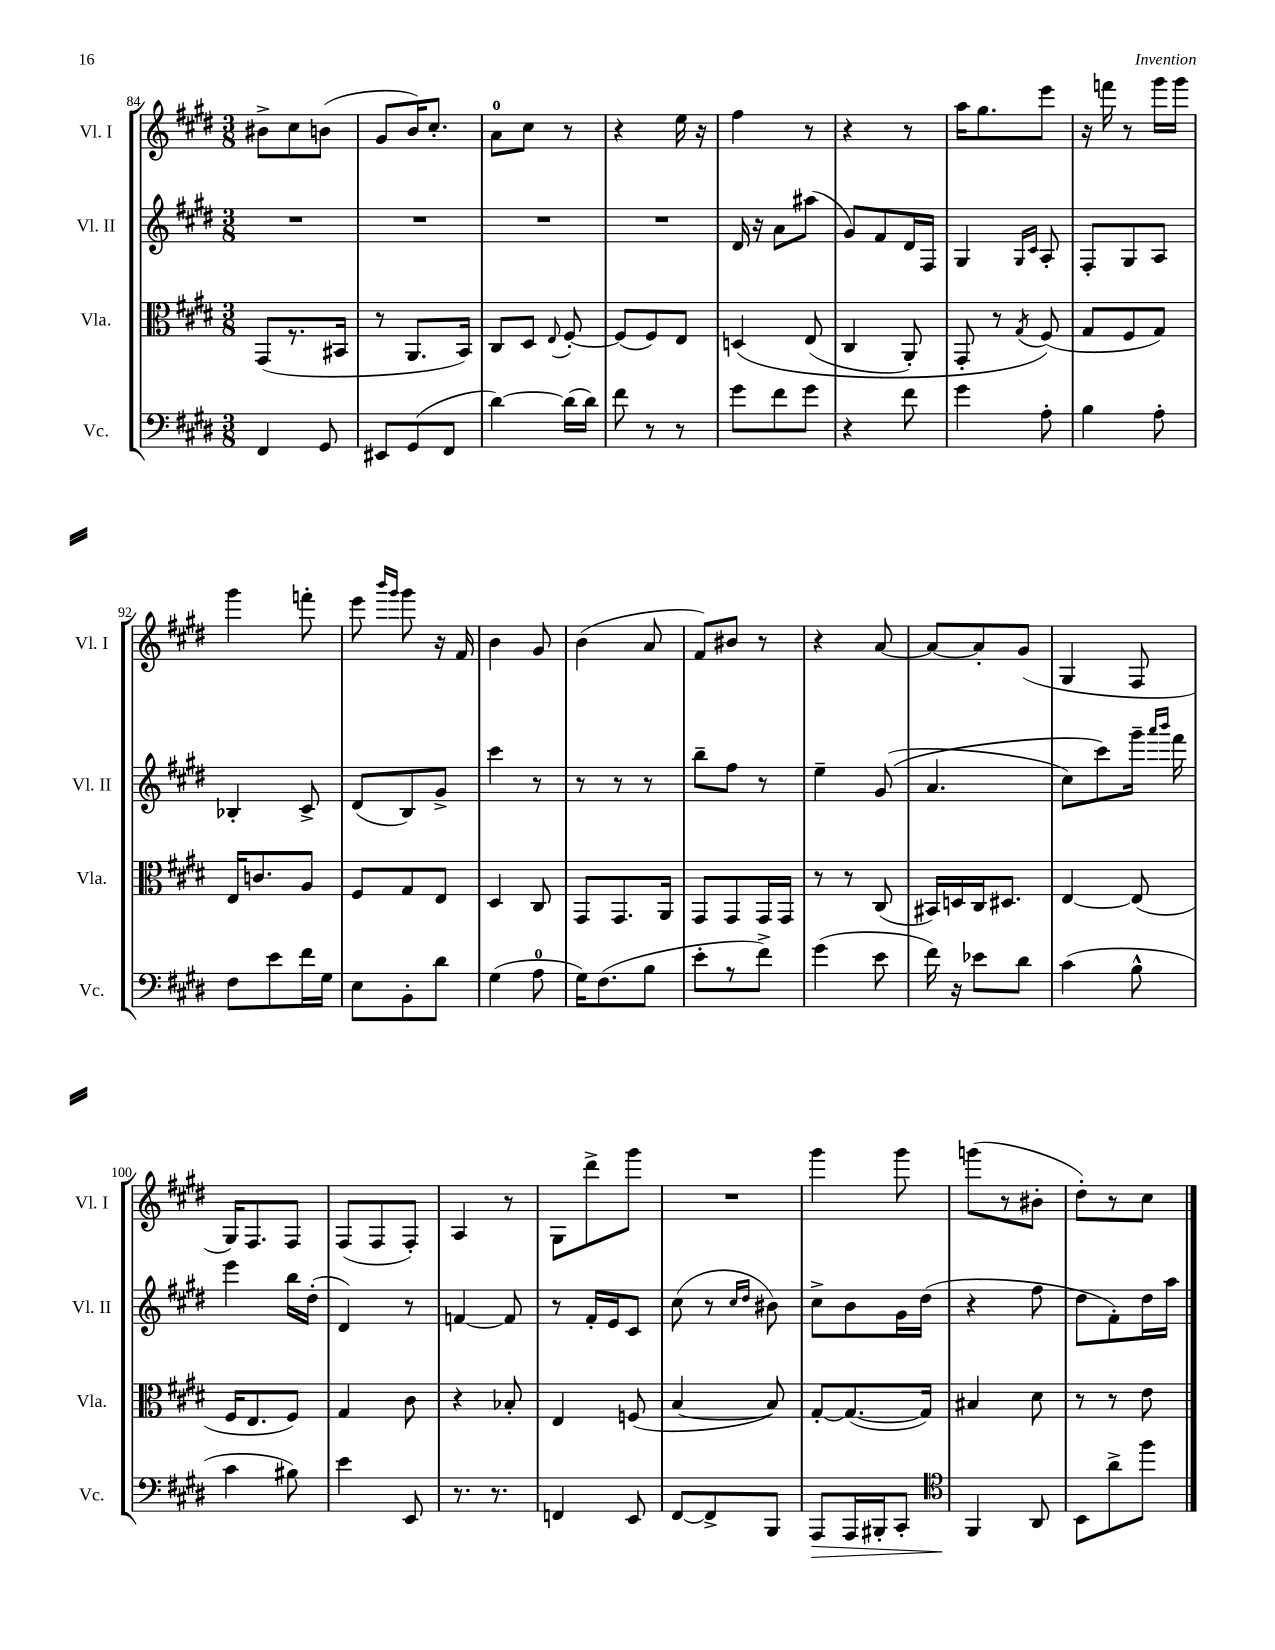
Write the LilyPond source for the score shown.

<<
\new StaffGroup <<
\new Staff = "s0" \with { instrumentName = "Vl. I" shortInstrumentName = "Vl. I" } {
    \clef treble \key e \major \numericTimeSignature \time 3/8
    \autoBeamOff bis'8[-> cis''8 b'8]( |
    gis'8[ b'16) cis''8.]-. |
    a'8[-0 cis''8] r8 |
    r4 e''16 r16 |
    fis''4 r8 |
    r4 r8 |
    a''16[ gis''8. e'''8] |
    r16 f'''16 r8 gis'''16[ gis'''16] |
    gis'''4 f'''8-. |
    e'''8 \grace { b'''16[ gis'''16] } gis'''8 r16 fis'16 |
    b'4 gis'8 |
    b'4( a'8 |
    fis'8[) bis'8] r8 |
    r4 a'8~ |
    a'8[~ a'8-. gis'8]( |
    gis4 fis8 |
    gis16[) fis8. fis8] |
    fis8[( fis8 fis8]-.) |
    a4 r8 |
    gis8[ dis'''8-> gis'''8] |
    R4. |
    gis'''4 gis'''8 |
    g'''8[( r8 bis'8]-. |
    dis''8[-.) r8 cis''8] \bar "|." |
}
\new Staff = "s1" \with { instrumentName = "Vl. II" shortInstrumentName = "Vl. II" } {
    \clef treble \key e \major \numericTimeSignature \time 3/8
    \autoBeamOff R4. |
    R4. |
    R4. |
    R4. |
    dis'16 r16 a'8[ ais''8]( |
    gis'8[) fis'8 dis'16 fis16] |
    gis4 \grace { gis16[ cis'16] } a8-. |
    fis8[-. gis8 a8] |
    bes4-. cis'8-> |
    dis'8[( b8) gis'8]-> |
    cis'''4 r8 |
    r8 r8 r8 |
    b''8[-- fis''8] r8 |
    e''4-- gis'8(\( |
    a'4. |
    cis''8[) cis'''8\) gis'''16]-- \grace { a'''16[ b'''16] } fis'''16 |
    e'''4 b''16[ dis''16]-.( |
    dis'4) r8 |
    f'4~ f'8 |
    r8 fis'16[-. e'16 cis'8] |
    cis''8( r8 \grace { cis''16[ dis''16] } bis'8) |
    cis''8[-> b'8 gis'16 dis''16]( |
    r4 fis''8 |
    dis''8[ fis'8-.) dis''16 a''16] \bar "|." |
}
\new Staff = "s2" \with { instrumentName = "Vla." shortInstrumentName = "Vla." } {
    \clef alto \key e \major \numericTimeSignature \time 3/8
    \autoBeamOff gis,8[( r8. bis,16] |
    r8 a,8.[ b,16]) |
    cis8[ dis8] \appoggiatura { e8 } fis8~-. |
    fis8[( fis8) e8] |
    d4\( e8( |
    cis4 a,8-.) |
    gis,8-. r8 \acciaccatura { gis8 } fis8(\) |
    gis8[ fis8 gis8]) |
    e16[ c'8. a8] |
    fis8[ gis8 e8] |
    dis4 cis8 |
    gis,8[ gis,8. a,16] |
    gis,8[ gis,8 gis,16 gis,16] |
    r8 r8 cis8( |
    bis,16[) d16 cis16 dis8.] |
    e4~ e8( |
    fis16[ e8. fis8]) |
    gis4 cis'8 |
    r4 bes8-. |
    e4 f8( |
    b4~ b8) |
    gis8[~-. gis8.~( gis16]) |
    bis4 dis'8 |
    r8 r8 e'8 \bar "|." |
}
\new Staff = "s3" \with { instrumentName = "Vc." shortInstrumentName = "Vc." } {
    \clef bass \key e \major \numericTimeSignature \time 3/8
    \autoBeamOff fis,4 gis,8 |
    eis,8[ gis,8( fis,8] |
    dis'4~) dis'16[( dis'16]) |
    fis'8 r8 r8 |
    gis'8[ fis'8 gis'8] |
    r4 fis'8 |
    gis'4 a8-. |
    b4 a8-. |
    fis8[ e'8 fis'16 gis16] |
    e8[ b,8-. dis'8] |
    gis4( a8-0 |
    gis16[) fis8.( b8] |
    e'8[-. r8 fis'8]->) |
    gis'4( e'8 |
    fis'16) r16 ees'8[ dis'8] |
    cis'4( b8-^ |
    cis'4 bis8) |
    e'4 e,8 |
    r8. r8. |
    f,4 e,8 |
    fis,8[~ fis,8-> b,,8] |
    a,,8[\> a,,16 bis,,16-. cis,8]-. |
    \clef tenor fis,4\! a,8 |
    b,8[ a'8-> fis''8] \bar "|." |
}
>>
>>
\layout { \context { \Score currentBarNumber = #84 } }
